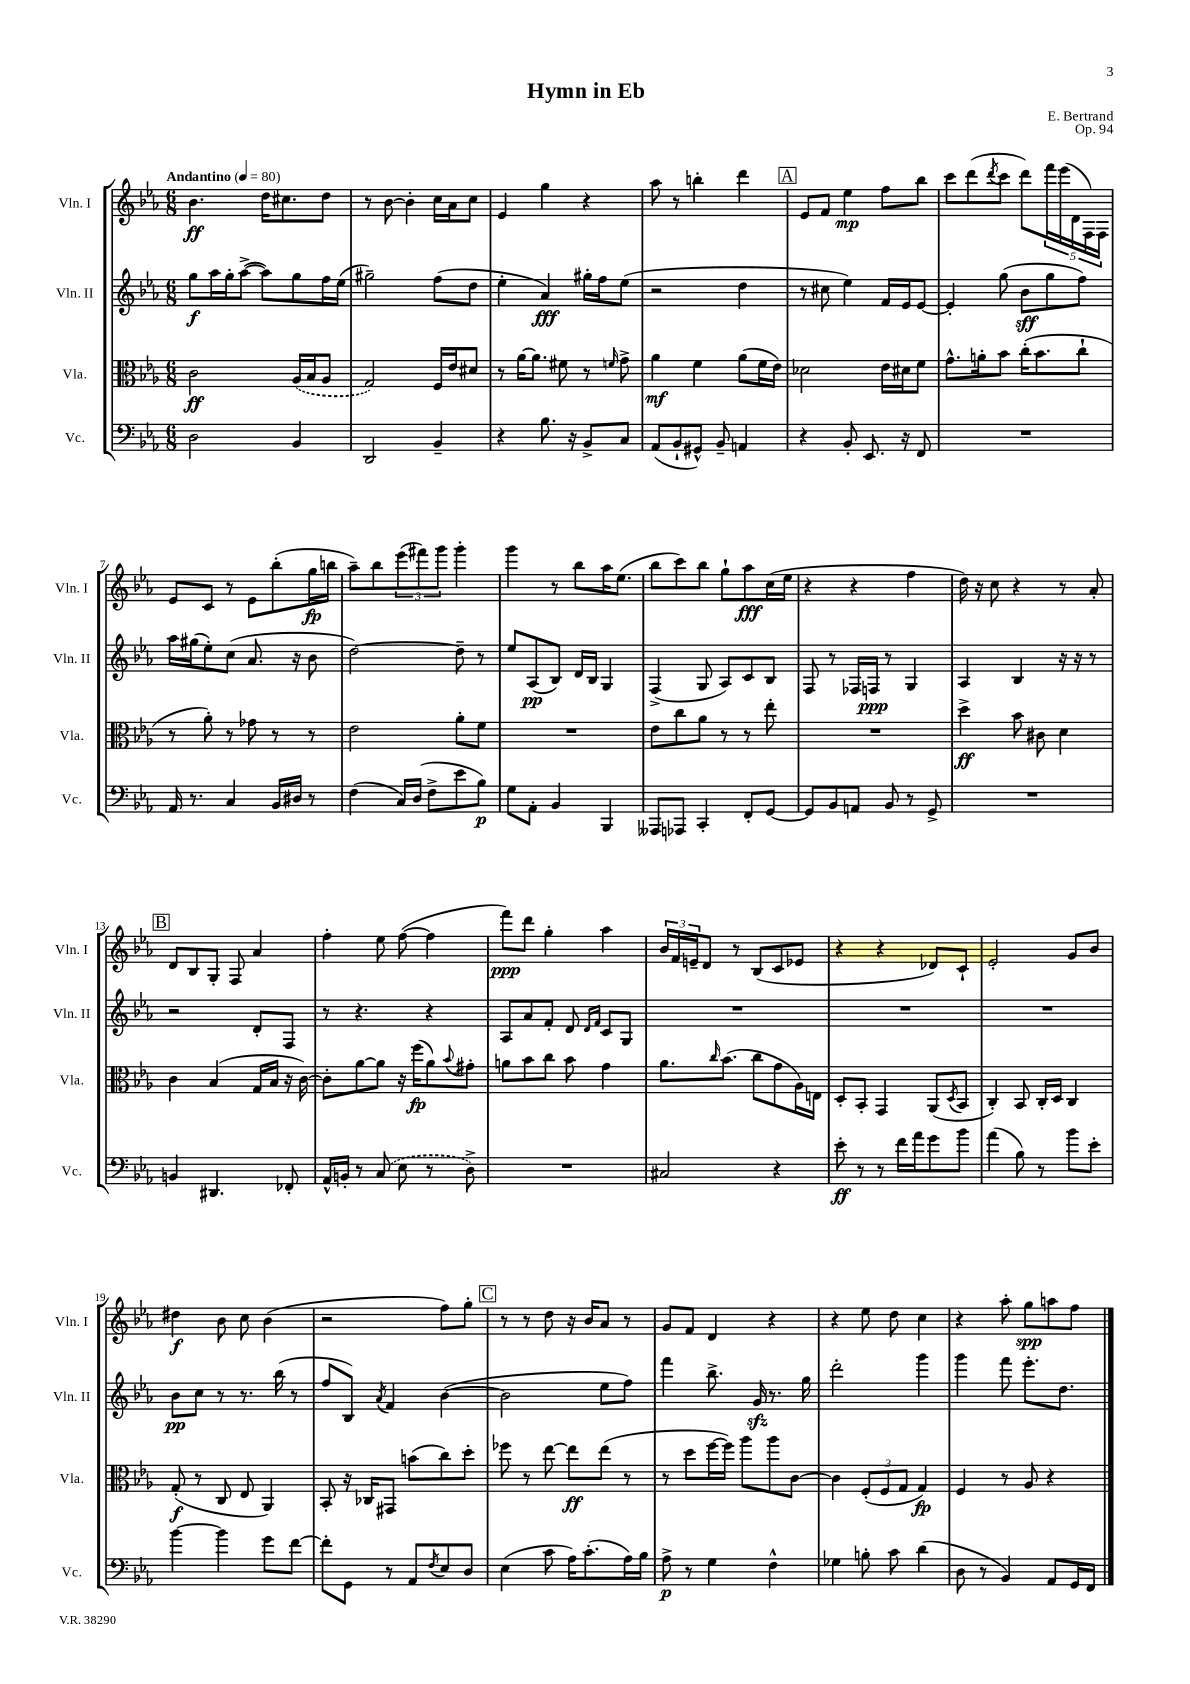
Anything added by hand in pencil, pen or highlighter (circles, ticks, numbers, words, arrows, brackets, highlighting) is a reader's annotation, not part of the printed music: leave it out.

**kern	**kern	**kern	**kern
*staff4	*staff3	*staff2	*staff1
*clefF4	*clefC3	*clefG2	*clefG2
*k[b-e-a-]	*k[b-e-a-]	*k[b-e-a-]	*k[b-e-a-]
*M6/8	*M6/8	*M6/8	*M6/8
*MM80	*MM80	*MM80	*MM80
2D\	2c\	8gg\L	4.b-\
.	.	16aa-\L	.
.	.	16gg'\J	.
.	.	([8aa-^\J	.
.	.	8aa-\]L)	16dd\LK
.	.	.	8.cc#\
4BB-/	(16A-/LL	8gg\	.
.	16B-/J	.	.
.	8A-/J	16ff\L	8dd\J
.	.	(16ee-\JJ	.
=	=	=	=
2DD/	2G/)	2gg#~\)	8r
.	.	.	[8b-\
.	.	.	4b-'\]
4BB-~/	16F/LL	(8ff\L	16cc\LL
.	16e-/J	.	16a-\J
.	8d#/J	8dd\J	8cc\J
=	=	=	=
4r	8r	4ee-'\	4e-/
.	[16a-\LK	.	.
.	8.a-\]J	.	.
8.B-\	.	4a-/)	4gg\
.	8f#\	.	.
16r	.	.	.
8BB-^/L	8r	16gg#'\LL	4r
.	.	16ff\J	.
.	16qqf/	.	.
8C/J	8g^\	(8ee-\J	.
=	=	=	=
(8AA-/L	4a-\	2r	8aa-\
8BB-`/	.	.	8r
8GG#^^/J)	4f\	.	4bb'\
8BB-~/	.	.	.
4AA/	(8a-\L	4dd\	4ddd\
.	16f\L	.	.
.	16e-\JJ)	.	.
=	=	=	=
4r	2d-\	8r	8e-/L
.	.	8cc#\	8f/J
8BB-'/	.	4ee-\)	4ee-\
8.EE-/	.	.	.
.	16e-\LL	16f/LL	8ff\L
16r	16d#\J	16e-/J	.
8FF/	8f\J	[8e-/J	8bb-\J
=	=	=	=
2.r	8.g^^\L	4e-'/]	8ccc\L
.	.	.	(8ddd\
.	16a'\k	.	.
.	.	.	8qddd/
.	8b-\J	(8gg\	8ccc\J
.	(16cc'\LK	8b-\L	8ddd\L)
.	8.b-\	.	.
.	.	8gg\	20fff\L
.	.	.	(20eee-\
.	.	.	20d\
.	8cc`\J	8ff\J)	.
.	.	.	20F\)
.	.	.	20F\JJ
=	=	=	=
16AA-/	8r	16aa-\LL	8e-/L
8.r	.	(16gg#\J	.
.	8a-'\)	8ee-'\)	8c/J
4C/	8r	(8cc\J	8r
.	8g-\	8.a-/	8e-\L
16BB-/LL	8r	.	(8bb-'\
16D#/JJ	.	16r	.
8r	8r	8b-\	16gg\L
.	.	.	16bb\JJ
=	=	=	=
(4F\	2e-\	[2dd\)	8aa-~\L)
.	.	.	8bb-\
16C/LL)	.	.	(12eee-\
(16D/JJ	.	.	.
.	.	.	12fff#\)
8F^\L	.	.	.
.	.	.	12ggg\J
8e-\	8a-'\L	8dd~\]	4ggg'\
8B-\J)	8f\J	8r	.
=	=	=	=
8G\L	2.r	8ee-/L	4ggg\
8AA-'\J	.	(8A-/	.
4BB-/	.	8B-/J)	8r
.	.	16d/LL	8bb-\L
.	.	16B-/JJ	.
4BBB-/	.	4G/	16aa-\K
.	.	.	(8.ee-\J
=	=	=	=
8AAA--/L	8e-\L	(4F^/	8bb-\L
8AAA-/J	8cc\	.	8ccc\)
4CC'/	8a-\J	8G/	8bb-\J
.	8r	8A-/L)	8gg`\L
8FF'/L	8r	8c/	8aa-\
[8GG/J	8ee-'\	8B-/J	(16cc\L
.	.	.	16ee-\JJ
=	=	=	=
8GG/]L	2.r	8F/	4r
8BB-/	.	8r	.
8AA/J	.	16F-/LL	4r
.	.	16F/JJ	.
8BB-/	.	8r	.
8r	.	4G/	4ff\
8GG^/	.	.	.
=	=	=	=
2.r	4dd^\	4A-/	16dd\)
.	.	.	16r
.	.	.	8cc\
.	8b-\	4B-/	4r
.	8c#\	.	.
.	4d\	16r	8r
.	.	16r	.
.	.	8r	8a-'/
=	=	=	=
4BB/	4c\	2r	8d/L
.	.	.	8B-/
4.DD#/	(4B-/	.	8G'/J
.	.	.	8F/
.	16G/LL	8d'/L	4a-/
.	16B-/JJ	.	.
8FF-'/	16r	8F/J	.
.	[16c\)	.	.
=	=	=	=
16AA-^^/LL	8c'\]L	8r	4ff'\
16BB'/JJ	.	.	.
8r	[8a-\	4.r	.
(8C/	8a-\]J	.	8ee-\
8E-\	16r	.	([8ff\
.	(16ff\LK	.	.
8r	8a-\)	4r	4ff\]
.	8qqb-/	.	.
8D^\)	8g#'\J	.	.
=	=	=	=
2.r	8a\L	8A-/L	8fff\L)
.	8b-\	8a-/	8ddd\J
.	8cc\J	8f'/J	4gg'\
.	8b-\	8d/	.
.	.	16qqd/LL	.
.	.	16qqf/JJ	.
.	4g\	8c/L	4aa-\
.	.	8G/J	.
=	=	=	=
2C#/	8.a-\L	2.r	24b-/LL
.	.	.	24f/
.	.	.	24e~/J
.	.	.	8d/J
.	16qqcc/	.	.
.	(8.b-\J	.	.
.	.	.	8r
.	8cc\L	.	(8B-/L
4r	8g\	.	8c/
.	16A-\L)	.	8e-/J
.	16E\JJ	.	.
=	=	=	=
8e-'\	8D'/L	2.r	4r
8r	8BB-'/J	.	.
8r	4GG/	.	4r
16f\LL	.	.	.
16a-\J	.	.	.
8g\	(8AA-/L	.	8d-/L)
.	8qD/	.	.
8b-\J	8BB-/J	.	8c`/J
=	=	=	=
(4a-\	4C'/)	2.r	2e-'/
8B-\)	8BB-/	.	.
8r	16C'/LL	.	.
.	16D/JJ	.	.
8b-\L	4C/	.	8g/L
8e-'\J	.	.	8b-/J
=	=	=	=
[4b-\	(8G'/	8b-\L	4dd#\
.	8r	8cc\J	.
4b-\]	8C/	8r	8b-\
.	8E-/	8.r	8cc\
8g\L	4AA-/)	.	(4b-\
.	.	(16bb-\	.
[8f\J	.	8r	.
=	=	=	=
8f'\]L	8BB-'/	8ff/L	2r
8GG\J	16r	8B-/J)	.
.	16C-/LK	.	.
.	.	8qa-/	.
8r	8GG#/J	4f/	.
8AA-/L	(8b\L	.	.
8qF/	.	.	.
8E-/	8cc\)	([4b-\	8ff\L)
8D/J	8dd'\J	.	8gg'\J
=	=	=	=
(4E-\	8ff-\	2b-\]	8r
.	8r	.	8r
8c\	[8ee-\	.	8dd\
16A-\LK)	8ee-\]L	.	16r
(8.c'\	.	.	16b-/LK
.	(8ee-\J	8ee-\L	8a-/J
16A-\L)	8r	8ff\J)	8r
16B-\JJ	.	.	.
=	=	=	=
8A-^\	8r	4fff\	8g/L
8r	8dd\L	.	8f/J
4G\	[16ff\L	8.bb-^\	4d/
.	16ff\]JJ)	.	.
.	8aa-\L	.	.
.	.	16g/	.
4F^^\	8aa-\	8.r	4r
.	[8c\J	.	.
.	.	16gg\	.
=	=	=	=
4G-\	4c\]	2ddd'\	4r
8B'\	(12F'/L	.	8ee-\
.	12F/	.	.
8c\	.	.	8dd\
.	12G/J	.	.
(4d\	4G/)	4ggg\	4cc\
=	=	=	=
8D\	4F/	4ggg\	4r
8r	.	.	.
4BB-/)	8r	8fff\	8aa-'\
.	8A-/	8.eee-'\L	8gg\L
8AA-/L	4r	.	8aa\
.	.	8.dd\J	.
16GG/L	.	.	8ff\J
16FF/JJ	.	.	.
==	==	==	==
*-	*-	*-	*-
